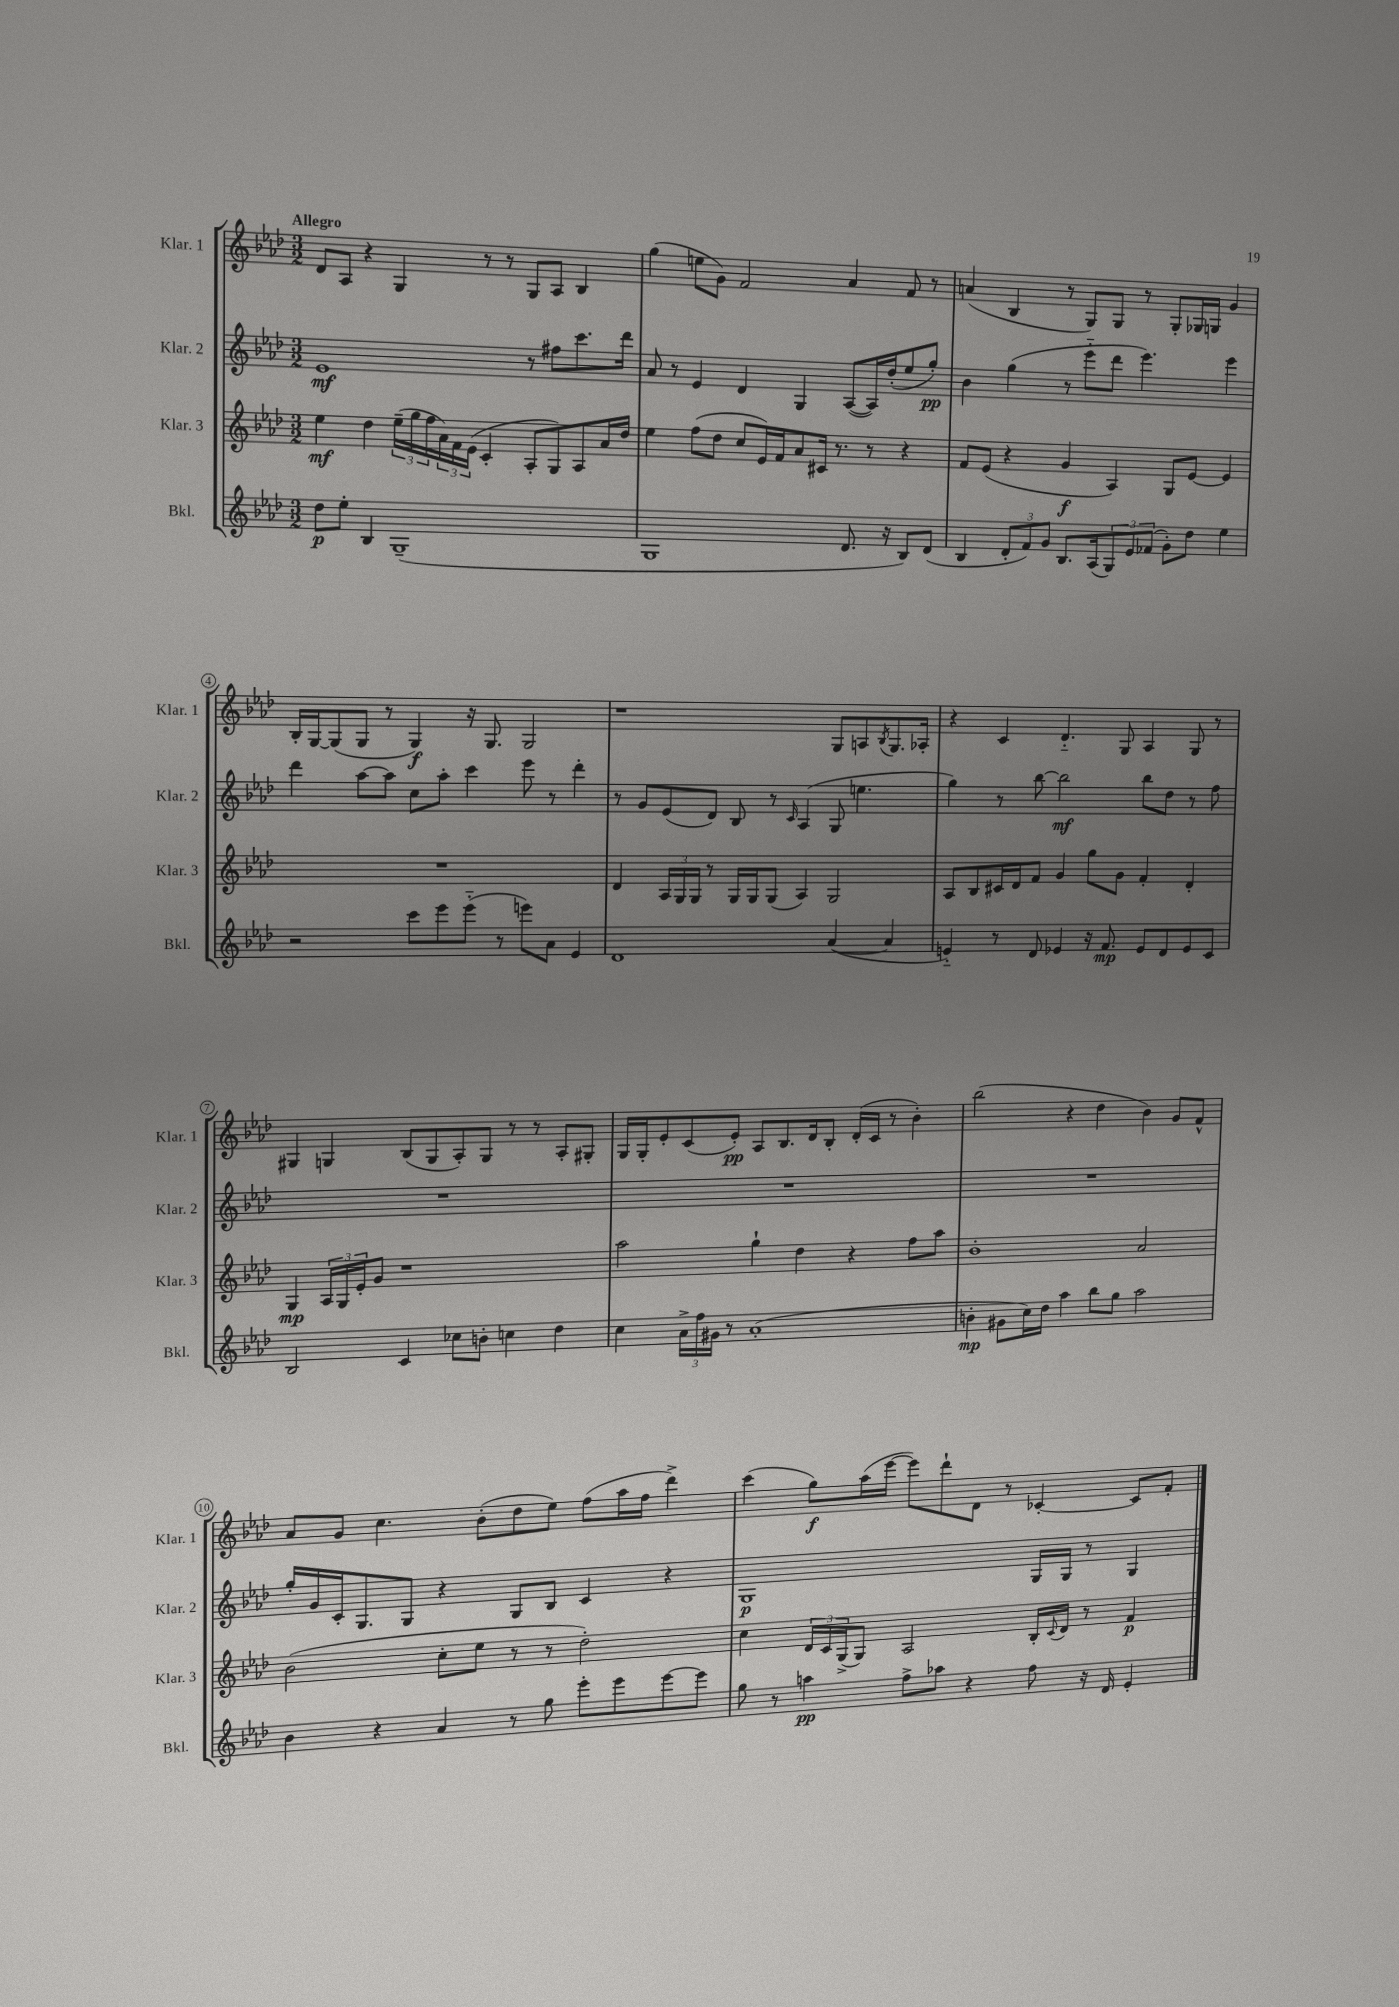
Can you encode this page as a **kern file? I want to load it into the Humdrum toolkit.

**kern	**kern	**kern	**kern
*staff4	*staff3	*staff2	*staff1
*clefG2	*clefG2	*clefG2	*clefG2
*k[b-e-a-d-]	*k[b-e-a-d-]	*k[b-e-a-d-]	*k[b-e-a-d-]
*M3/2	*M3/2	*M3/2	*M3/2
8dd-\L	4ee-\	1e-	8d-/L
8ee-'\J	.	.	8A-/J
4B-/	4dd-\	.	4r
(1G~	(24ee-~\LL	.	4G/
.	24gg\	.	.
.	24ff\	.	.
.	24a-\)	.	.
.	24f\	.	.
.	(24e-\JJ	.	.
.	4c'/	.	8r
.	.	.	8r
.	8A-'/L	8r	8G/L
.	8G/)	8ff#\L	8A-/J
.	8A-/	8.ccc\	4B-/
.	16a-/L	.	.
.	16dd-/JJ	16ddd-\Jk	.
=	=	=	=
1G	4ee-\	8a-/	(4gg\
.	.	8r	.
.	(8ff\L	4e-/	8ee\L
.	8dd-\J	.	8g\J)
.	8cc/L	4d-/	2f/
.	16e-/L)	.	.
.	16f/J	.	.
.	8a-/	4G/	.
.	16c#/Jk	.	.
.	8.r	.	.
8.d-/	.	([8A-/L	4a-/
.	8r	16A-/]L)	.
16r	.	(16dd-'/J	.
8B-/L)	4r	8ee-/	8f/
(8d-/J	.	8gg'/J)	8r
=	=	=	=
4B-/	8f/L	4b-\	(4a/
.	(8e-/J	.	.
12d-'/L	4r	(4gg\	4B-/
12f/)	.	.	.
12g/J	.	.	.
8.B-/L	4g/	8r	8r
.	.	8eee-'~\L	8G/L)
(16A-/k	.	.	.
12G/)	4A-/)	8ddd-\J	8G/J
12e-/	.	.	.
.	.	4.eee-\)	8r
(12f-/J	.	.	.
8g'\L)	8G/L	.	8G'/L
8dd-\J	[8e-/J	.	16G-/L
.	.	.	16G/JJ
4ee-\	4e-/]	4eee-\	4g/
=	=	=	=
2r	1.r	4ddd-\	16B-'/LL
.	.	.	[16G/J
.	.	.	(8G/]
.	.	[8aa-\L	8G/J
.	.	8aa-\]J	8r
8ccc\L	.	8cc\L	4G/)
8eee-\	.	8aa-'\J	.
(8eee-'~\J	.	4ccc\	16r
.	.	.	8.G/
8r	.	.	.
8eee\L)	.	8eee-\	2G/
8a-\J	.	8r	.
4e-/	.	4ddd-'\	.
=	=	=	=
1d-	4d-/	8r	1r
.	.	8g/L	.
.	24A-/LL	(8e-/	.
.	24G/	.	.
.	24G/JJ	.	.
.	8r	8d-/J)	.
.	16G/LL	8B-/	.
.	16G/J	.	.
.	(8G/J	8r	.
.	.	16qqc/	.
.	4A-/)	(4A-/	.
([4a-/	2G/	8G/	8G/L
.	.	4.ee\	8A/
.	.	.	8qB-/
4a-/]	.	.	8.G/
.	.	.	16A-'/Jk
=	=	=	=
4e'~/)	8A-/L	4gg\)	4r
.	8B-/	.	.
8r	16c#/L	8r	4c/
.	16d-/J	.	.
8d-/	8f/J	[8bb-\	.
4e-/	4g/	2bb-\]	4.d-'~/
16r	8gg\L	.	.
8.f/	.	.	.
.	8g\J	.	8G/
8e-/L	4f'/	8bb-\L	4A-/
8d-/	.	8dd-\J	.
8e-/	4d-'/	8r	8G/
8c/J	.	8ff\	8r
=	=	=	=
2B-/	4G/	1.r	4G#/
.	24A-/LL	.	4G/
.	24G/	.	.
.	24e-'/J	.	.
.	8g/J	.	.
4c/	1r	.	(8B-/L
.	.	.	8G/
8cc-\L	.	.	8A-'/)
8b'\J	.	.	8G/J
4cc\	.	.	8r
.	.	.	8r
4dd-\	.	.	8A-'/L
.	.	.	8G#'/J
=	=	=	=
4cc\	2aa-\	1.r	16G/LL
.	.	.	16G'/J
.	.	.	8e-'/
24a-^\LL	.	.	(8c/
24ff\	.	.	.
24g#\JJ	.	.	.
8r	.	.	8e-'/J)
(1a-'	4gg`\	.	8A-/L
.	.	.	8.B-/
.	4dd-\	.	.
.	.	.	16d-/k
.	.	.	8B-'/J
.	4r	.	(16d-'/LL
.	.	.	16c/JJ
.	.	.	8r
.	8ff\L	.	4b-'\)
.	8aa-\J	.	.
=	=	=	=
4b'\	1b-'	1.r	(2bb-\
8g#\L	.	.	.
16cc\L)	.	.	.
16dd-\JJ	.	.	.
4aa-\	.	.	4r
8bb-\L	.	.	4dd-\
8gg\J	.	.	.
2aa-\	2a-/	.	4b-\)
.	.	.	8g/L
.	.	.	8f^^/J
=	=	=	=
4b-\	(2b-\	16gg'/LL	8a-/L
.	.	16g/	.
.	.	16c'/J	8g/J
.	.	8.G/	.
4r	.	.	4.cc\
.	.	8G/J	.
4a-/	8cc'\L	4r	.
.	8ee-\J	.	(8b-'\L
8r	8r	8G/L	8dd-\
8gg\	8r	8B-/J	8ee-\J)
8eee-'\L	2dd-'\)	4c/	(8ff\L
8eee-\	.	.	16aa-\L
.	.	.	16ff\JJ
[8eee-\	.	4r	4ddd-^\)
8eee-\]J	.	.	.
=	=	=	=
8gg\	4cc\	1G	(4ccc\
8r	.	.	.
4aa\	24d-/LL	.	8gg\L)
.	24c/	.	.
.	(24G^/J	.	.
.	8G/J)	.	(16aa-\L
.	.	.	[16eee-\JJ
8ff^\L	2A-/	.	8eee-\]L)
8aa-\J	.	.	8ddd-`\
4r	.	.	8d-\J
.	.	.	8r
8ff\	16B-'/LL	16G/LL	[4c-'/
.	8qqc/	.	.
.	16d-/JJ	16G/JJ	.
16r	8r	8r	.
16d-/	.	.	.
4e-'/	4f/	4G/	8c-/]L
.	.	.	8f'/J
==	==	==	==
*-	*-	*-	*-
